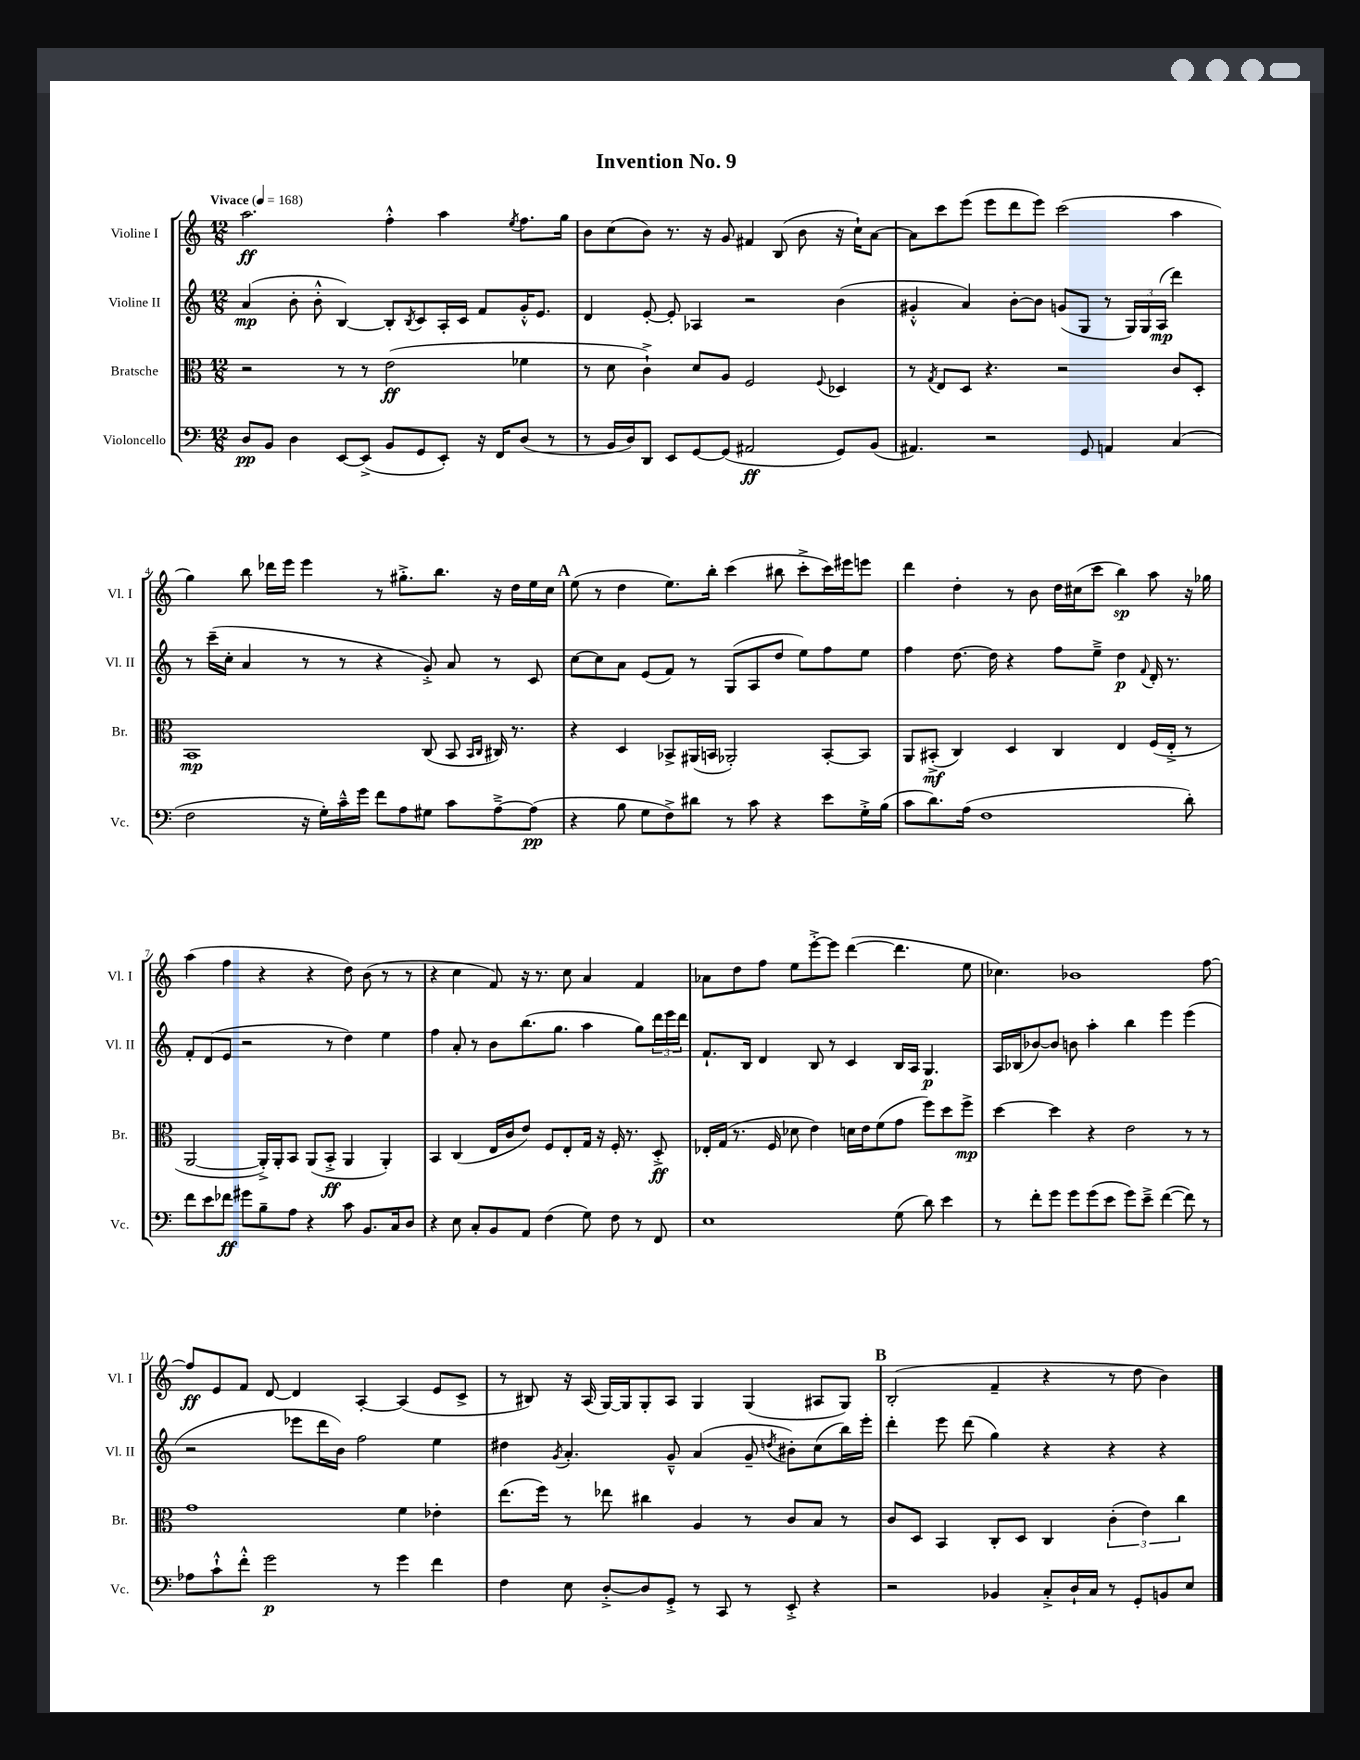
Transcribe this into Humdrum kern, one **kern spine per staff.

**kern	**dynam	**kern	**dynam	**kern	**dynam	**kern	**dynam
*part4	*part4	*part3	*part3	*part2	*part2	*part1	*part1
*staff4	*staff4	*staff3	*staff3	*staff2	*staff2	*staff1	*staff1
*I"Violoncello	*	*I"Bratsche	*	*I"Violine II	*	*I"Violine I	*
*I'Vc.	*	*I'Br.	*	*I'Vl. II	*	*I'Vl. I	*
*clefF4	*	*clefC3	*	*clefG2	*	*clefG2	*
*k[]	*	*k[]	*	*k[]	*	*k[]	*
*M12/8	*	*M12/8	*	*M12/8	*	*M12/8	*
*MM168	*	*MM168	*	*MM168	*	*MM168	*
=1	=1	=1	=1	=1	=1	=1	=1
!	!	!	!	!	!	!LO:TX:a:B:t=Vivace	!
8D/L	pp	2r	.	(4a/	mp	2.aa\	ff
8BB/J	.	.	.	.	.	.	.
4D\	.	.	.	8b'\	.	.	.
.	.	.	.	8b'^^\	.	.	.
[8EE/L	.	8r	.	[4B/)	.	.	.
(8EE^/J]	.	8r	.	.	.	.	.
8BB/L	.	(2e\	ff	8B'/L]	.	4ff'^^\	.
.	.	.	.	8qB/	.	.	.
8GG/	.	.	.	8c/	.	.	.
8EE'/J)	.	.	.	16A'/L	.	4aa\	.
.	.	.	.	16c/JJ	.	.	.
16r	.	.	.	8f/L	.	.	.
16FF/KL	.	.	.	.	.	.	.
.	.	.	.	.	.	8qee/	.
(8D/J	.	4f-X\	.	16g'^^/K	.	8.ff\L	.
.	.	.	.	8.e/J	.	.	.
8r	.	.	.	.	.	.	.
.	.	.	.	.	.	16gg\Jk	.
=2	=2	=2	=2	=2	=2	=2	=2
8r	.	8r	.	4d/	.	8b\L	.
16BB/LL	.	8d\	.	.	.	(8cc\	.
16D/J)	.	.	.	.	.	.	.
8DD/J	.	4c`^\)	.	[8e'/	.	8b\J)	.
8EE/L	.	.	.	8e'/]	.	8.r	.
[8GG/	.	8d/L	.	4A-X/	.	.	.
.	.	.	.	.	.	16r	.
(8GG/J]	.	8A/J	.	.	.	8g/	.
2AA#X/	ff	2F/	.	2r	.	4f#X/	.
.	.	.	.	.	.	(8B/	.
.	.	.	.	.	.	8b\	.
.	.	8qqF/	.	.	.	.	.
8GG/L)	.	4D-X/	.	(4b\	.	16r	.
.	.	.	.	.	.	16cc`\KL)	.
(8BB/J	.	.	.	.	.	[8a\J	.
=3	=3	=3	=3	=3	=3	=3	=3
4.AA#X/)	.	8r	.	4g#X'^^/	.	8a\L]	.
.	.	8qG/	.	.	.	.	.
.	.	8E/L	.	.	.	8ccc\	.
.	.	8D/J	.	4a/)	.	(8eee\J	.
2r	.	4.r	.	.	.	8eee\L	.
.	.	.	.	[8b'\L	.	8ddd\	.
.	.	.	.	8b\J]	.	8eee\J)	.
.	.	2r	.	(8gn/L	.	(2ccc\	.
8GG/	.	.	.	8G/J	.	.	.
4AAn/	.	.	.	8r	.	.	.
.	.	.	.	24G/LL)	.	.	.
.	.	.	.	24G/	.	.	.
.	.	.	.	(24A/JJ	mp	.	.
(4C/	.	8c/L	.	4ddd\)	.	4aa\	.
.	.	8D'/J	.	.	.	.	.
!!LO:LB:g=z
=4	=4	=4	=4	=4	=4	=4	=4
2F\	.	1BB	mp	8r	.	4gg\)	.
.	.	.	.	(16ccc~\LL	.	.	.
.	.	.	.	16cc'\JJ	.	.	.
.	.	.	.	4a/	.	8bb\	.
.	.	.	.	.	.	16ddd-X\LL	.
.	.	.	.	.	.	16eee\JJ	.
16r	.	.	.	8r	.	4eee\	.
16G'\LL)	.	.	.	.	.	.	.
16c~^^\	.	.	.	8r	.	.	.
16g\JJ	.	.	.	.	.	.	.
8f\L	.	.	.	4r	.	8r	.
8A\	.	.	.	.	.	8.gg#X'^\L	.
8G#X\J	.	(8C/	.	8g'^/)	.	.	.
.	.	.	.	.	.	8.bb\J	.
8c\L	.	8BB/	.	8a/	.	.	.
.	.	16qqBB/LL	.	.	.	.	.
.	.	16qqC/JJ	.	.	.	.	.
[8A~^\	.	16C#X/)	.	8r	.	16r	.
.	.	8.r	.	.	.	16dd\LL	.
(8A\J]	pp	.	.	8c/	.	16ee\	.
.	.	.	.	.	.	16cc\JJ	.
!!LO:REH:place=s1:t=A
=5	=5	=5	=5	=5	=5	=5	=5
4r	.	4r	.	[8cc\L	.	(8ee\	.
.	.	.	.	8cc\]	.	8r	.
8B\	.	4D/	.	8a\J	.	4dd\	.
8G\L	.	.	.	(8e/L	.	.	.
8F^\)	.	8BB-X^/L	.	8f/J)	.	8.ee\L)	.
8d#X\J	.	(16AA#X/L	.	8r	.	.	.
.	.	16BBn/JJ	.	.	.	16bb'\Jk	.
8r	.	2AA-X'/)	.	(8G/L	.	(4ccc\	.
8c\	.	.	.	8A/	.	.	.
4r	.	.	.	8dd/J	.	8bb#X\	.
.	.	.	.	8ee\L)	.	8ccc'^\L	.
8e\L	.	[8BB'/L	.	8ff\	.	16ccc\L)	.
.	.	.	.	.	.	16eee#X\J	.
16G'^\L	.	8BB/J]	.	8ee\J	.	8eeen\J	.
(16B\JJ	.	.	.	.	.	.	.
=6	=6	=6	=6	=6	=6	=6	=6
8c\L	.	8AA/L	.	4ff\	.	4ddd\	.
8.d\)	.	(8BB#X'^/J	mf	.	.	.	.
.	.	4C/)	.	[8.dd\	.	4dd'\	.
(16A\Jk	.	.	.	.	.	.	.
1F	.	.	.	.	.	.	.
.	.	.	.	16dd\]	.	.	.
.	.	4D/	.	4r	.	8r	.
.	.	.	.	.	.	8b\	.
.	.	4C/	.	8ff\L	.	16dd\LL	.
.	.	.	.	.	.	(16cc#X\J	.
.	.	.	.	8ee~^\J	.	8ccc\J	.
.	.	4E/	.	4dd\	p	4bb\)	sp
.	.	.	.	8qqf/	.	.	.
.	.	(16F/LL	.	16d'/	.	8aa\	.
.	.	16E'^/JJ	.	8.r	.	.	.
8d'\)	.	8r	.	.	.	16r	.
.	.	.	.	.	.	16gg-X\	.
!!LO:LB:g=z
=7	=7	=7	=7	=7	=7	=7	=7
8f\L	.	[2AA/	.	8f'/L	.	(4aa\	.
8e\	.	.	.	(8d/	.	.	.
8f-X\J	ff	.	.	8e/J	.	4ff\	.
8g#X\L	.	.	.	2r	.	.	.
8B~\	.	16AA'^/LL])	.	.	.	4r	.
.	.	16AA'/J	.	.	.	.	.
8A\J	.	8BB/J	.	.	.	.	.
4r	.	(8AA/L	.	.	.	4r	.
.	.	8BB'^/J	ff	8r	.	.	.
8c\	.	4AA/	.	4dd\)	.	8dd\)	.
8.BB/L	.	.	.	.	.	(8b\	.
.	.	4AA'/)	.	4ee\	.	8r	.
16C/k	.	.	.	.	.	.	.
8D/J	.	.	.	.	.	8r	.
=8	=8	=8	=8	=8	=8	=8	=8
4r	.	4BB/	.	4ff\	.	4r	.
8E\	.	(4C/	.	8a'/	.	4cc\	.
8C'/L	.	.	.	8r	.	.	.
8BB/	.	16E/LL	.	8b\L	.	8f/)	.
.	.	16c/J	.	.	.	.	.
8AA/J	.	8e/J)	.	(8.bb\	.	16r	.
.	.	.	.	.	.	8.r	.
(4F\	.	8F/L	.	.	.	.	.
.	.	.	.	8.gg\J	.	.	.
.	.	8E'/	.	.	.	8cc\	.
8G\)	.	16G/Jk	.	4aa\	.	4a/	.
.	.	16r	.	.	.	.	.
8F\	.	16F'/	.	.	.	.	.
.	.	8.r	.	.	.	.	.
8r	.	.	.	8gg\L)	.	4f/	.
8FF/	.	8D'^/	ff	24ddd\L	.	.	.
.	.	.	.	24eee\	.	.	.
.	.	.	.	24ddd\JJ	.	.	.
=9	=9	=9	=9	=9	=9	=9	=9
1E	.	16E-X'/LL	.	8.f`/L	.	8a-X\L	.
.	.	(16G/JJ	.	.	.	.	.
.	.	8.r	.	.	.	8dd\	.
.	.	.	.	16B/Jk	.	.	.
.	.	.	.	4d/	.	8ff\J	.
.	.	16F/	.	.	.	.	.
.	.	8d-X\	.	.	.	8ee\L	.
.	.	4e\)	.	8B/	.	[8eee'^\	.
.	.	.	.	8r	.	8eee\J]	.
.	.	16dn\LL	.	4c/	.	([4ddd\	.
.	.	16e\J	.	.	.	.	.
.	.	(8f\	.	.	.	.	.
(8G\	.	8g\J	.	16B/LL	.	4.ddd\]	.
.	.	.	.	16A/JJ	.	.	.
8d\)	.	8ff\L)	.	4.G/	p	.	.
4e\	.	8dd\	.	.	.	.	.
.	.	8ff^\J	mp	.	.	8ee\	.
=10	=10	=10	=10	=10	=10	=10	=10
8r	.	[4dd\	.	16A/LL	.	4.cc-X\)	.
.	.	.	.	(16B-X/J	.	.	.
8f'\L	.	.	.	[8b-X/)	.	.	.
8g\J	.	4dd\]	.	8b-/J]	.	.	.
8g\L	.	.	.	8bn\	.	1b-X	.
(8g\	.	4r	.	4aa'\	.	.	.
8e\J	.	.	.	.	.	.	.
8g\L)	.	2e\	.	4bb\	.	.	.
8e~^\J	.	.	.	.	.	.	.
([4f\	.	.	.	4eee\	.	.	.
8f\])	.	8r	.	(4eee\	.	.	.
8r	.	8r	.	.	.	[8ff\	.
!!LO:LB:g=z
=11	=11	=11	=11	=11	=11	=11	=11
8A-X\L	.	1g	.	2r	.	8ff/L]	ff
8c`^^\	.	.	.	.	.	8e/	.
8f'^^\J	.	.	.	.	.	8f/J	.
2g\	p	.	.	.	.	[8d/	.
.	.	.	.	8eee-X\L	.	4d/]	.
.	.	.	.	16ddd\L	.	.	.
.	.	.	.	16b\JJ)	.	.	.
.	.	.	.	2ff\	.	[4A'/	.
8r	.	.	.	.	.	.	.
4g\	.	4f\	.	.	.	(4A/]	.
4f\	.	4e-X'\	.	4ee\	.	8e/L	.
.	.	.	.	.	.	8c^/J	.
=12	=12	=12	=12	=12	=12	=12	=12
4F\	.	(8.ee\L	.	4dd#X\	.	8r	.
.	.	.	.	.	.	8B#X/)	.
.	.	16ff\Jk)	.	.	.	.	.
.	.	.	.	8qg/	.	.	.
8E\	.	8r	.	4.a'/	.	16r	.
.	.	.	.	.	.	(16A/	.
[8D'^/L	.	8ee-X\	.	.	.	[16G/LL)	.
.	.	.	.	.	.	16G/J]	.
8D/]	.	4cc#X\	.	.	.	8G'/	.
8GG'^/J	.	.	.	8g~^^/	.	8A/J	.
8r	.	4A/	.	(4a/	.	4G/	.
8CC/	.	.	.	.	.	.	.
8r	.	8r	.	8g~/	.	(4G/	.
.	.	.	.	8qddn/	.	.	.
8EE'^/	.	8c/L	.	8b#X'\L)	.	.	.
4r	.	8B/J	.	(8cc\	.	8A#X/L	.
.	.	8r	.	16bb\L)	.	8G/J)	.
.	.	.	.	16eee'\JJ	.	.	.
!!LO:REH:place=s1:t=B
=13	=13	=13	=13	=13	=13	=13	=13
2r	.	8c/L	.	4ddd'\	.	(2B'/	.
.	.	8D/J	.	.	.	.	.
.	.	4BB/	.	8eee\	.	.	.
.	.	.	.	(8ddd\	.	.	.
4BB-X/	.	8C'/L	.	4gg\)	.	4f~/	.
.	.	8D/J	.	.	.	.	.
8C'^/L	.	4C/	.	4r	.	4r	.
16D`/L	.	.	.	.	.	.	.
16C/JJ	.	.	.	.	.	.	.
8r	.	(6c'\	.	4r	.	8r	.
8GG'/L	.	.	.	.	.	8dd\	.
.	.	6e\)	.	.	.	.	.
8BBn/	.	.	.	4r	.	4b\)	.
.	.	6cc\	.	.	.	.	.
8E/J	.	.	.	.	.	.	.
==	==	==	==	==	==	==	==
*-	*-	*-	*-	*-	*-	*-	*-
